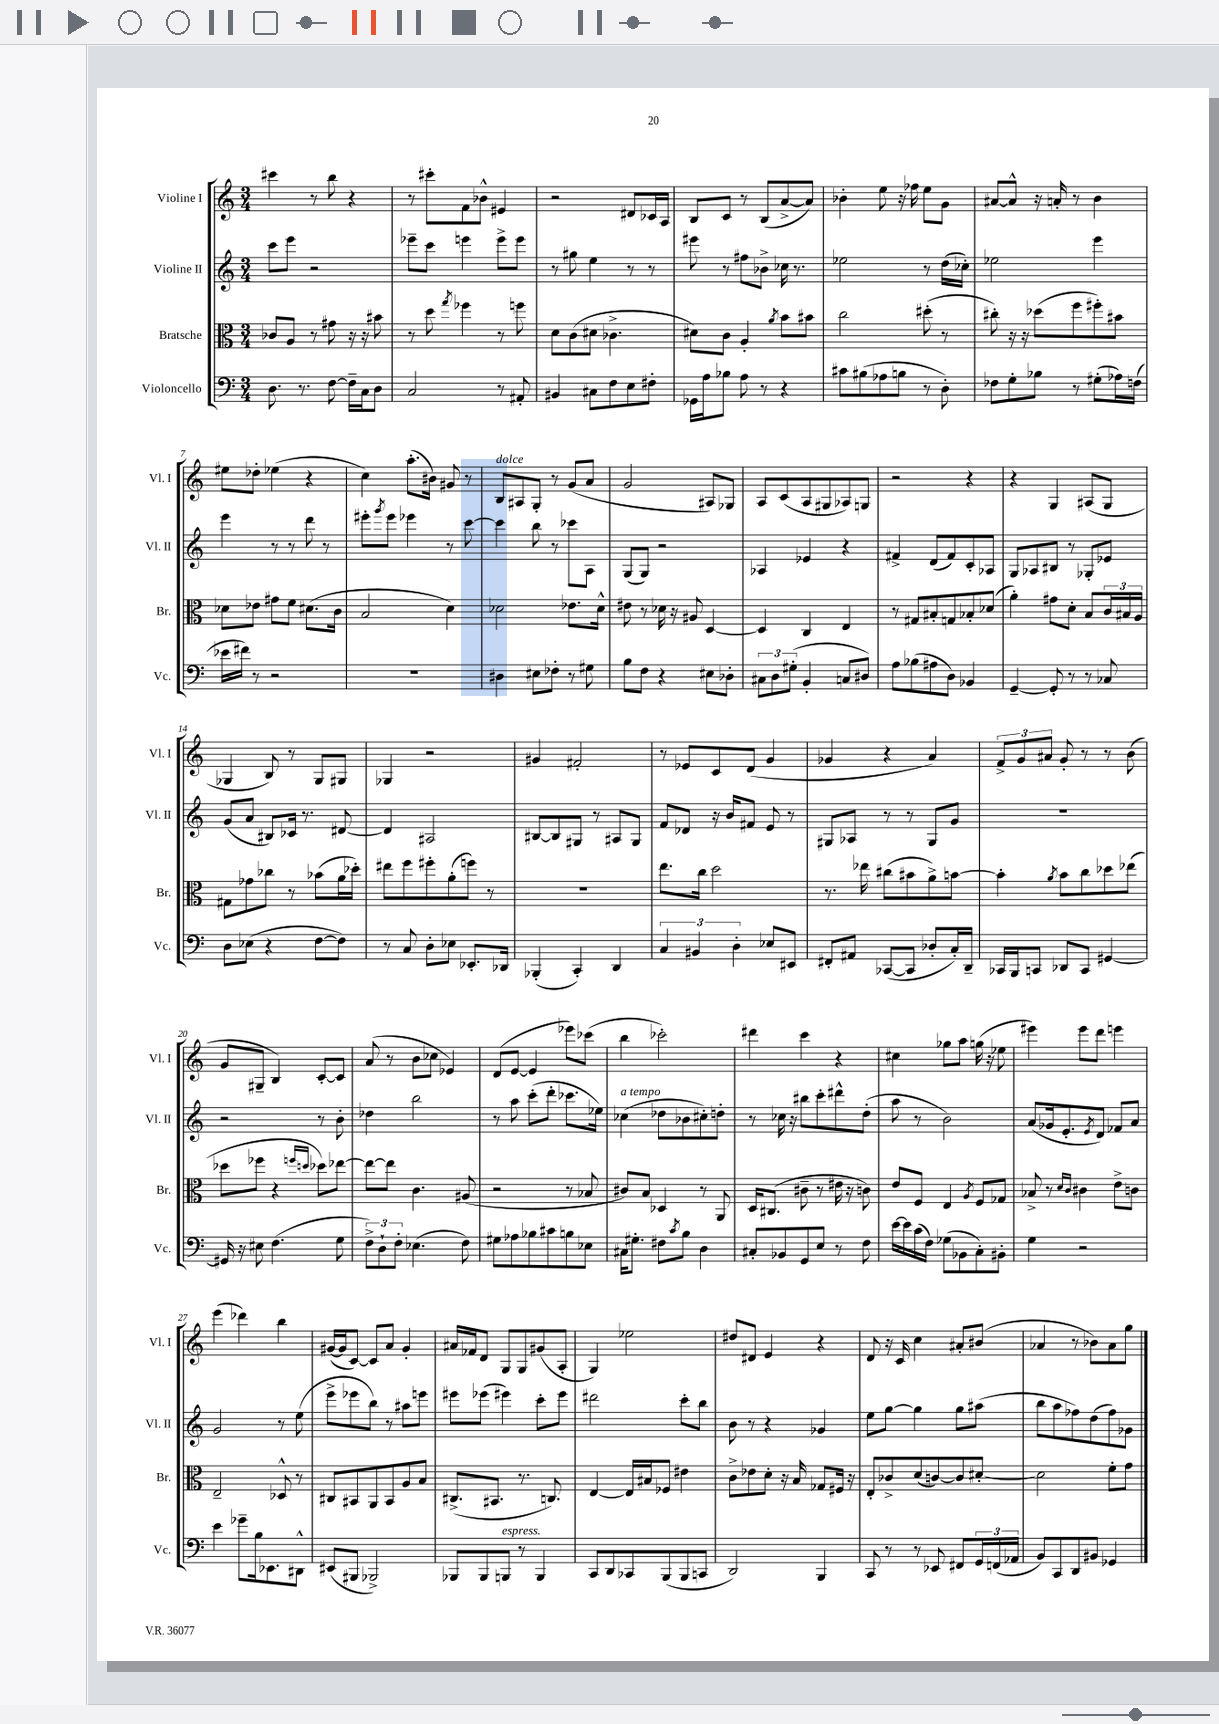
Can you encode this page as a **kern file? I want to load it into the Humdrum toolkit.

**kern	**kern	**kern	**kern
*staff4	*staff3	*staff2	*staff1
*clefF4	*clefC3	*clefG2	*clefG2
*k[]	*k[]	*k[]	*k[]
*M3/4	*M3/4	*M3/4	*M3/4
8.D	8c-	8ccc	4ccc#
.	8A	8eee	.
8.r	.	.	.
.	8r	2r	8r
[8F	8g#	.	8bb
16F~]	16r	.	4r
16C	16r	.	.
8D	8b#	.	.
=	=	=	=
2C	8r	8eee-~	8r
.	8dd	8ccc	8ccc#'
.	8qgg	.	.
.	4ff-	4eee	8f
.	.	.	8b-^^
8r	8r	8eee^	4e#
8AA#'	8ff	8eee	.
=	=	=	=
4BB#	8d	8r	2r
.	(8c	8gg#	.
8C#	8d#	4ee	.
8F	4.c-^	.	.
8E	.	8r	8d#
8F#'	.	8r	16c-
.	.	.	16A
=	=	=	=
16GG-	8d#)	8eee#	8B
16A	.	.	.
8B-	8c	8r	8c
8A	4A'	8ff#	8r
8r	.	8b-^	(8B
.	8qa	.	.
4r	8b	16cc-	[8a^
.	.	8.r	.
.	8b#	.	8a])
=	=	=	=
8c#	2cc	2ee-	4b-'
(8B#	.	.	.
8A-	.	.	8ee
8B	.	.	16r
.	.	.	16ff-
8r	(8dd#'	8r	8ee
8D')	8r	(16dd	8g
.	.	16cc-')	.
=	=	=	=
8F-	8cc#')	2ee-	[8a#
8G'	16r	.	8a#^^]
.	16r	.	.
8B-	(8dd-	.	16r
.	.	.	16a'
8r	8ff	.	8r
(8G#'	8ff#')	4eee	4b
16A-)	8b#	.	.
(16F	.	.	.
=	=	=	=
16e-	8d-	4eee	8ee#
16f#)	.	.	.
8r	8e-	.	8dd-'
2r	8g#	8r	(4ee-
.	8f	8r	.
.	(8.d#	8ddd	4r
.	.	8r	.
.	16c	.	.
=	=	=	=
2.r	2B	8eee#'	4cc)
.	.	8qggg	.
.	.	8eee#	.
.	.	4eee-	(8.aa'
.	.	.	16b#)
.	4d)	8r	8g#
.	.	[8ccc	8r
=	=	=	=
4D#	2d-	4ccc]	8B
.	.	.	8A#
8E#	.	8bb	8G'
8F-'	.	8r	8r
8r	8.e-	8ccc-	(8g
8G#	.	8A	8a
.	16d-^^	.	.
=	=	=	=
8B	8e#	(8G	2g
8F	8r	8G)	.
4r	16d-	2r	.
.	16r	.	.
.	8A#	.	.
8E#	[4D	.	8A#)
8D-'	.	.	8G-
=	=	=	=
12C#	4D]	4A-	8A
12D	.	.	.
.	.	.	(8c
(12G#'	.	.	.
4BB'	4C	4e-	8A
.	.	.	8G#
8C	4E	4r	8A-)
8D#)	.	.	8G
=	=	=	=
8A	8r	4f#^	2r
(8B-	8G#	.	.
8A#	8B#'	(8d	.
8D)	8G	8f#)	.
4BB-	8B-'	8c'	4r
.	(8d-	8A-	.
=	=	=	=
[4GG~	4a')	8G	4r
.	.	8A-	.
8GG']	8g#	8B#	4G
8r	8d'	8r	.
8r	8B	8G-'	(8A#
8C-	24c	8e-	8G
.	24B#	.	.
.	24A	.	.
=	=	=	=
8D	8G#	(8g	4G-
(8E-	8g-	8a	.
4r	8cc-	8B#)	8B)
.	8r	16c-	8r
.	.	8.r	.
[8F	(8b-	.	8G-
8F])	16a	[8d#	8G#
.	16dd-')	.	.
=	=	=	=
8r	8ee#	4d#]	4G-
8C	8ff	.	.
8D'	8ff#'	2A#	2r
8E-	(8a'	.	.
8.EE-'	8ff)	.	.
.	8r	.	.
16DD-	.	.	.
=	=	=	=
(4BBB-'	2.r	[8B#	4g#
.	.	8B#]	.
4CC')	.	8G#	2f#'
.	.	8r	.
4DD	.	8A#	.
.	.	8G#	.
=	=	=	=
6C	8.ee	8f	8r
.	.	8d-	8e-
6BB#	.	.	.
.	16cc	.	.
.	2dd	16r	8c
.	.	16b	.
6D'	.	.	.
.	.	8f#	(8d
8E-	.	8e	4g
8EE#	.	8r	.
=	=	=	=
8FF#'	8.r	8G#	4g-
8AA#	.	8A-	.
.	16ee-	.	.
([8CC-	(8cc#	8r	4r
8CC-]	8b#	8r	.
8D-'	8a^)	8G#	4a)
16C')	[8b	8g	.
16DD~	.	.	.
=	=	=	=
16CC-	4b']	2.r	12f^
16BBB	.	.	.
.	.	.	12g
8CC	.	.	.
.	.	.	12a#
.	8qa	.	.
8DD-	8b	.	8g'
8CC	8cc	.	8r
[4GG#	8dd-	.	8r
.	(8ee-	.	(8b
=	=	=	=
16GG#]	8dd-	2r	8g
16r	.	.	.
8E#	8ff-	.	8G#~
(4.F	4r	.	4B)
.	16qqff	.	.
.	16qqdd	.	.
.	8dd-)	8r	[8c'
8G	[8ee-	8b'	8c]
=	=	=	=
12F^)	8ee-_	4dd-	(8a
12D`	.	.	.
.	8ee-]	.	8r
12F'	.	.	.
(4.E-	4.c	2bb	8b
.	.	.	8cc-
.	.	.	4e-)
8F)	(8A#	.	.
=	=	=	=
8G#	2r	8r	(8d
8A-	.	8aa	[8e
8B-	.	(8ccc'	4e]
8c#	.	8ddd'	.
8B	8r	8.ccc-	8eee-)
8E-	8B-	.	(8ccc-
.	.	16ee-)	.
=	=	=	=
16C#	8c#)	(4cc-	4bb
8.G#'	.	.	.
.	8B	.	.
8F#	4D-	8dd-	2ccc-')
8qc	.	.	.
8B	.	8b-	.
4D	8r	8cc#')	.
.	8AA	8dd'	.
=	=	=	=
8C#'	16D	8r	4ddd#
.	(8.C#	.	.
8BB-	.	16cc-	.
.	.	16r	.
8GG	8c#~	8bb#	4ccc
8E	8r	8ccc'	.
8r	16e#	8ddd#^^	4r
.	16r	.	.
8F	8c)	(8dd'	.
=	=	=	=
[16e	8e	8aa	4cc#
16e]	.	.	.
(16c	8F	8r	.
16F)	.	.	.
(8G-	4E	2b)	8gg-
8BB-	.	.	8aa
.	8qA	.	.
8C')	8F	.	(16gg
.	.	.	16r
8BB#'	8G-	.	8ee-
=	=	=	=
4G	8B-^	(8a	4eee#)
.	8r	16g-	.
.	.	8.e'	.
.	16qqd	.	.
.	16qqc	.	.
2r	4c#	.	8eee#
.	.	8qe	.
.	.	8d)	8ddd
.	8e^	8f-	4eee
.	8c	8a	.
=	=	=	=
4e	2E~	2g	(4eee
8g-~	.	.	4ddd-)
16B	.	.	.
8.EE-	.	.	.
.	8D-^^	8r	4bb
8DD#^^	8r	(8ee	.
=	=	=	=
(8EE#	8C#	8eee^	([16g#
.	.	.	16g#]
8BBB#	8BB#	8eee-	[8c)
2BBB-^)	8AA	8bb)	8c]
.	8BB#	8r	8a
.	8A	8aa#	4g#'
.	8B	8eee	.
=	=	=	=
8BBB-	(8.C#^	8eee#	16a#
.	.	.	16f-
8BBB-	.	(8eee-	8d
.	8.BB#	.	.
8BBB	.	4eee#)	8G
8r	8.r	.	8G
4BBB	.	8ccc'	(8g#
.	8.C)	.	.
.	.	8eee#	8A'
=	=	=	=
8CC	[4E	2ddd#	4G)
8DD	.	.	.
8CC-	16E]	.	2ee-
.	16B#	.	.
(8BBB	8F-	.	.
8BBB	4e#	8ccc'	.
8CC	.	8bb	.
=	=	=	=
2DD)	8c^	8b	8dd#
.	8e-	8r	8d#
.	8d'	4r	4e
.	16r	.	.
.	16B	.	.
4BBB	8G-	4g-	4r
.	16F#	.	.
.	16r	.	.
=	=	=	=
8CC	8E'	8ee	8d
8r	8c-^	[8gg	16r
.	.	.	16c
8r	(8d	4gg]	4cc
8EE-	[8c)	.	.
8FF#	8c]	8gg	8a#'
24GG	[8d#'	(8aa#	(8b#
(24FF	.	.	.
24AA-	.	.	.
=	=	=	=
8BB)	2d#]	8bb	4a-
8CC	.	8aa	.
8DD	.	8ff-)	8r
8BB#	.	(8dd	8b-)
4GG-	8f'	8ff-)	8a-
.	8g	8g-	8gg
==	==	==	==
*-	*-	*-	*-
